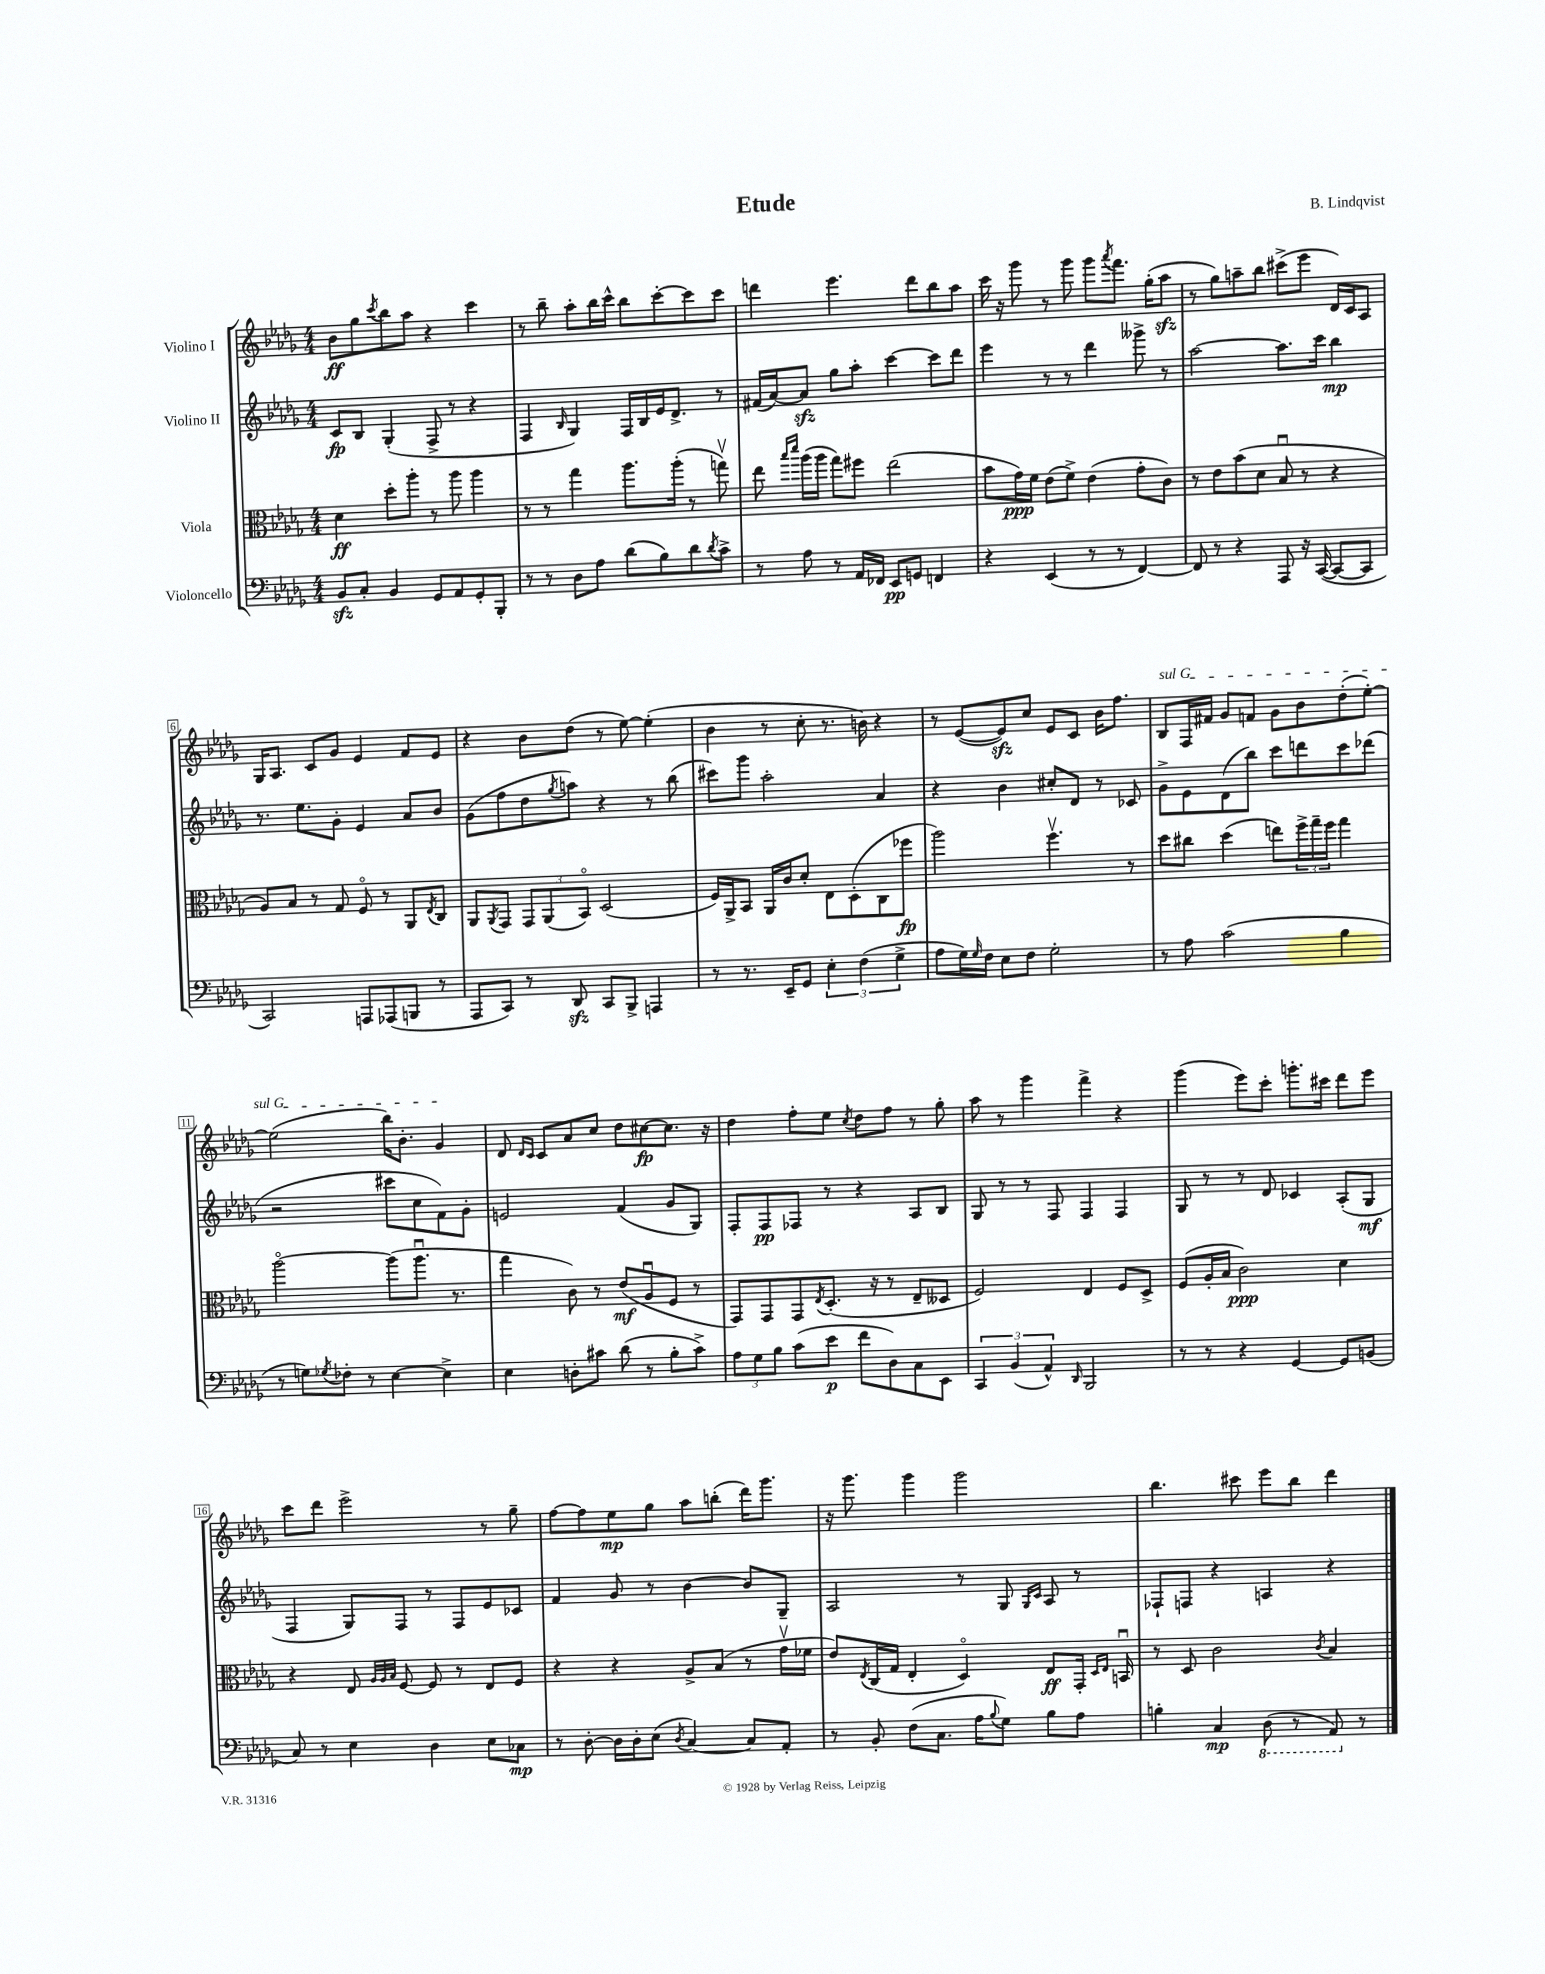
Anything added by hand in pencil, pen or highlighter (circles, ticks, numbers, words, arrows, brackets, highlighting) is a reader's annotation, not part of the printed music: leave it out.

**kern	**kern	**kern	**kern
*staff4	*staff3	*staff2	*staff1
*clefF4	*clefC3	*clefG2	*clefG2
*k[b-e-a-d-g-]	*k[b-e-a-d-g-]	*k[b-e-a-d-g-]	*k[b-e-a-d-g-]
*M4/4	*M4/4	*M4/4	*M4/4
8BB-	4d-	8c	8b-
8C'	.	8B-	8gg-
.	.	.	8qccc
4BB-	8dd-'	(4G-'	8bb-
.	8aa-'	.	8aa-
8GG-	8r	8F^	4r
8AA-	8aa-	8r	.
8GG-'	4aa-	4r	4ccc
8BBB-'	.	.	.
=	=	=	=
8r	8r	4F	8r
8r	8r	.	8bb-~
.	.	16qqB-	.
8D-	4gg-	4G-)	8aa-'
8A-	.	.	16bb-
.	.	.	16ccc^^
(8d-	8.aa-	16F	8bb-
.	.	16B-	.
8B-)	.	16e-	[8ccc'
.	(16aa-'	8.d-^	.
8d-	8r	.	8ccc]
8qd-	.	.	.
8c^	8ggv)	8r	8ccc
=	=	=	=
8r	8ee-	(16f#	4ddd
.	.	[16a-)	.
.	16qqbb-	.	.
.	16qqddd-	.	.
8A-	(16aa-	8a-]	.
.	16aa-	.	.
8r	8gg-)	8gg-	4.eee-
16AA-	8ff#	8aa-'	.
16FF-	.	.	.
8EE-	(2ee-	[4ccc	.
8GG	.	.	8ddd
4FF	.	8ccc]	8bb-
.	.	8ddd-	8aa-
=	=	=	=
4r	8b-	4eee-	16ccc
.	.	.	16r
.	16g-)	.	8ggg-
.	16f	.	.
(4EE-	(8e-	8r	8r
.	8f^)	8r	8ggg-
8r	(4e-	4ddd-	8ggg-
.	.	.	8qaaa-
8r	.	.	8.fff
[4FF)	8g-'	8ggg--^	.
.	.	.	(16gg-'
.	8c)	8r	8aa-
=	=	=	=
8FF]	8r	[2aa-	8r
8r	8e-	.	8gg-)
4r	(8b-	.	8aa~
.	8d-	.	8bb-
8AAA-	8B-u	8.aa-]	(8ccc#^
16r	8r	.	8eee-
([16CC	.	16ccc	.
8CC_	4r	4bb-	16d-)
.	.	.	16c
8CC]	.	.	8A-
=	=	=	=
2CC)	8A-)	8.r	16G-
.	.	.	8.A-
.	8B-	.	.
.	.	8.ee-	.
.	8r	.	8c
.	8G-	8g-'	8g-
8AAA	8Fo	4e-	4e-
(8AAA-	8r	.	.
8BBB	8AA-	8a-	8f
.	8qE-	.	.
8r	8C	8b-	8e-
=	=	=	=
8AAA-	8AA-	(8g-	4r
.	8qAA-	.	.
8CC)	8GG-	8ff	.
8r	12GG-	8dd-	8b-
.	(12AA-	.	.
.	.	8qgg-	.
8DD-	.	8aa)	(8dd-
.	12BB-o)	.	.
8CC	(2D-	4r	8r
8BBB-^	.	.	[8ee-)
4AAA	.	8r	(4ee-']
.	.	(8bb-	.
=	=	=	=
8r	16F)	8ccc#)	4b-
.	16AA-^	.	.
8.r	8BB-	8ggg-	.
.	16AA-	2aa-'	8r
16EE-~	16c	.	.
8GG-	8d-'	.	8cc'
6E-'	8E-	.	8.r
.	(8D-'	.	.
(6F	.	.	.
.	.	.	16b)
.	8C	4a-	4r
6G-^	.	.	.
.	8ff-	.	.
=	=	=	=
8A-	2aa-)	4r	8r
16G-)	.	.	([8e-
16qqG-	.	.	.
16F	.	.	.
8E-	.	4b-	8e-])
8F	.	.	8cc
2G-'	4.ffv	8cc#'	8e-
.	.	8d-	8c
.	.	8r	16b-
.	.	.	8.ff
.	8r	8c-	.
=	=	=	=
8r	8dd-	8g-^	8B-
8A-	8cc#	8e-	16F
.	.	.	16f#
(2c	(4dd-	(8d-	8g-
.	.	8bb-)	8f
.	8ee)	8ccc	8g-
.	24ff^	8ddd	8b-
.	24gg-~	.	.
.	24ff	.	.
4B-	4gg-	8ccc	(8dd-'
.	.	(8ddd-	[8ee-')
=	=	=	=
8r	[2aa-o	2r	(2ee-]
8G)	.	.	.
8qG-	.	.	.
8F-'	.	.	.
8r	.	.	.
[4E-	(8aa-]	8ccc#	16bb-)
.	.	.	8.b-'
.	8.aa-u	8cc	.
4E-^]	.	8f)	4g-
.	8.r	.	.
.	.	8g-'	.
=	=	=	=
4E-	4gg-	2e	8d-
.	.	.	16qqd-
.	.	.	16qqc
.	.	.	8c
8D'	8c)	.	8a-
8c#	8r	.	8cc
(8d-	(8e-	(4f	8dd-
8r	8A-u	.	[8cc#
8B-'	8F	8g-	8.cc#]
8c#^)	8r	8G-)	.
.	.	.	16r
=	=	=	=
12A-	8GG-)	8F'	4dd-
12G-	.	.	.
.	8GG-	8F	.
12B-	.	.	.
(8c	8GG-	8F-	8ff'
.	8qE-	.	.
8e-	(8.D-'	8r	8ee-
.	.	.	8qcc
8f	.	4r	8dd-
.	16r	.	.
8D-)	8r	.	8ff
8C	8E-~	8A-	8r
8EE-	8D--	8B-	8gg-'
=	=	=	=
6CC	2F)	8G-	8aa-
.	.	8r	8r
(6BB-	.	.	.
.	.	8r	4ggg-
6AA-^^)	.	.	.
.	.	8F	.
16qqDD-	.	.	.
2BBB-	4E-	4F	4fff^
.	8F	4F	4r
.	8D-^	.	.
=	=	=	=
8r	(8F	8G-	(4ggg-
8r	16A-'	8r	.
.	16B-	.	.
4r	2c)	8r	8eee-)
.	.	8d-	8ccc'
[4GG-	.	4c-	8.ggg'
.	.	.	16ccc#
8GG-]	4d-	(8A-'	8ddd-
(8BB	.	8G-	8eee-
=	=	=	=
8C)	4r	4F	8ccc
8r	.	.	8ddd-
4E-	8E-	8G-)	2eee-^
.	32qqA-	.	.
.	32qqA-	.	.
.	32qqB-	.	.
.	[8F	8F	.
4D-	8F]	8r	.
.	8r	8F	.
8E-	8E-	8e-	8r
8C-	8F	8c-	8gg-~
=	=	=	=
8r	4r	4f	[8ff
[8D-'	.	.	8ff]
16D-]	4r	8g-	8ee-
16D-'	.	.	.
(8E-	.	8r	8gg-
8qD-	.	.	.
[4C)	8A-^	[4b-	8aa-
.	(8B-	.	(8bb'
8C]	8r	8b-]	16ddd-)
.	.	.	8.ggg-
8AA-'	16g-v	8G-~	.
.	16f-	.	.
=	=	=	=
8r	8e-)	2A-	16r
.	.	.	8.ggg-
.	8qE-	.	.
8BB-'	(16C	.	.
.	16G-	.	.
(8F	4E-'	.	4ggg-
8.C	.	.	.
.	4D-o)	8r	2ggg-
16A-	.	.	.
8qqB-	.	.	.
8G-)	.	8G-	.
.	.	16qqG-	.
.	.	16qqc	.
8B-	8E-	8A-	.
8A-	16GG-'	8r	.
.	16qqD-	.	.
.	16qqE-	.	.
.	16BBu	.	.
=	=	=	=
4B'	8r	8F-`	4.bb-
.	8D-	8F	.
4C	2c	4r	.
.	.	.	8ccc#
(8DD-	.	4A	8eee-
8r	.	.	8bb-
.	8qc	.	.
8AAA-)	4B-	4r	4ddd-
8r	.	.	.
==	==	==	==
*-	*-	*-	*-
